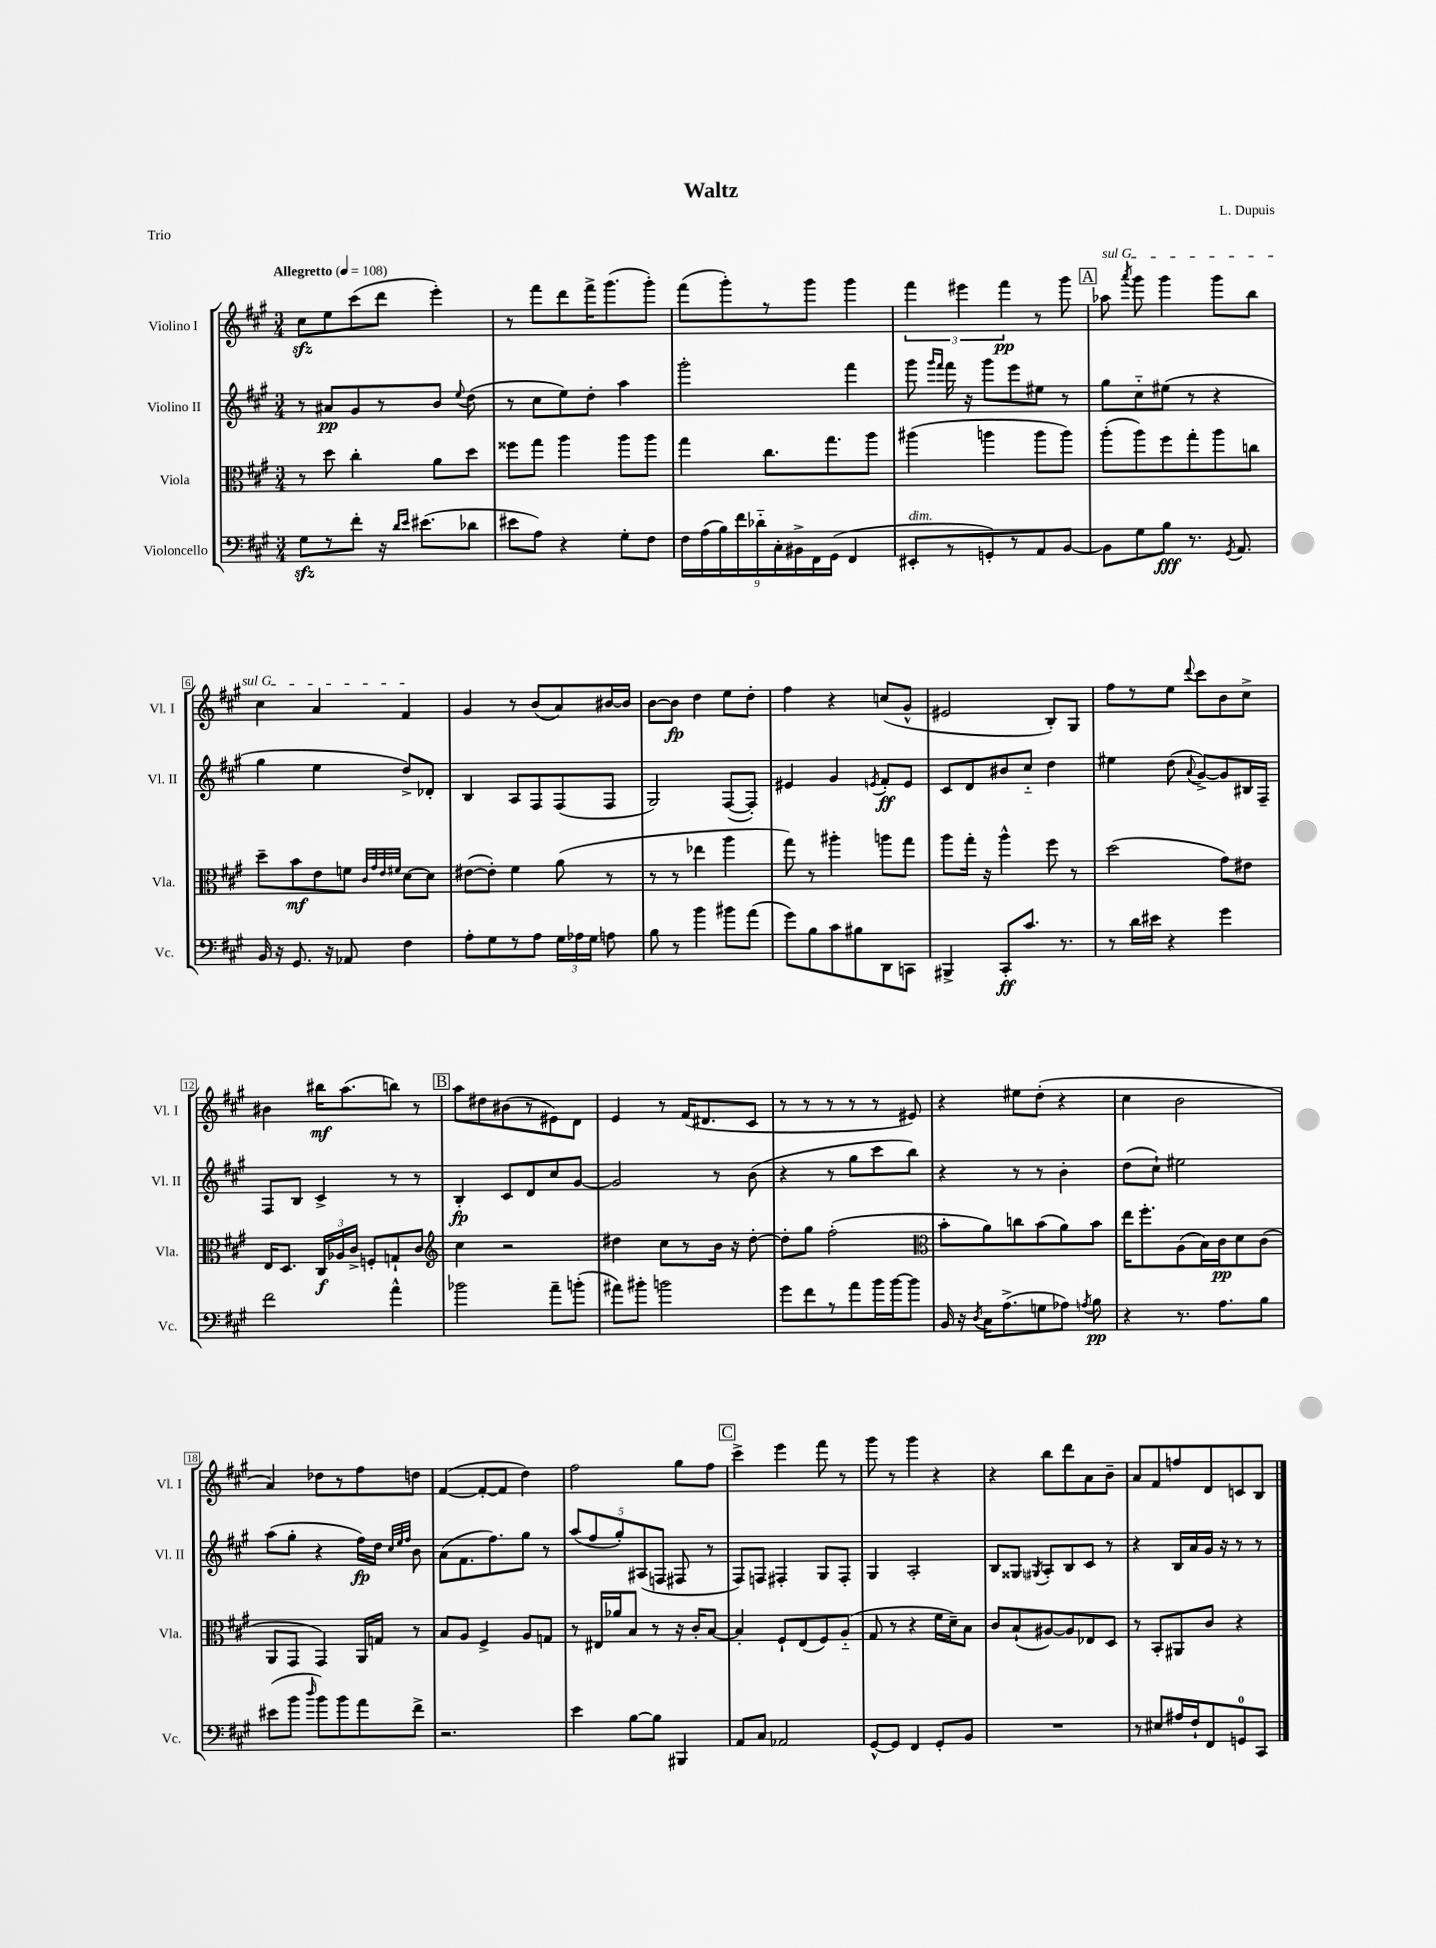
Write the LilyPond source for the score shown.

\header { title = "Waltz" composer = "L. Dupuis" piece = "Trio" }
<<
\new StaffGroup <<
\new Staff = "s0" \with { instrumentName = "Violino I" shortInstrumentName = "Vl. I" } {
    \clef treble \key a \major \numericTimeSignature \time 3/4 \tempo "Allegretto" 4 = 108
    \autoBeamOff cis''8[\sfz e''8 cis'''8( d'''8] e'''4-.) |
    r8 fis'''8[ d'''8 fis'''16-> gis'''8.( gis'''8]-.) |
    fis'''8[( gis'''8-.) r8 gis'''8] gis'''4 |
    \tuplet 3/2 { fis'''4 eis'''4 fis'''4\pp } r8 gis'''8 |
    \mark \markup { \box "A" } \once \override TextSpanner.bound-details.left.text = \markup { \italic "sul G" } aes''8\startTextSpan \acciaccatura { a'''8 } gis'''8 gis'''4 gis'''8[ b''8] |
    cis''4 a'4 fis'4\stopTextSpan |
    gis'4 r8 b'8[( a'8) bis'16~ bis'16] |
    b'8[~ b'8]\fp d''4 e''8[ d''8]-. |
    fis''4 r4 c''8[( gis'8]-^ |
    eis'2 b8[-.) gis8] |
    fis''8[ r8 e''8] \appoggiatura { d'''8 } cis'''8[ b'8 cis''8]-> |
    bis'4 bis''16[\mf a''8.( b''8]) r8 |
    \mark \markup { \box "B" } a''8[ dis''8 bis'8( r8 eis'8) d'8] |
    e'4 r8 fis'16[( dis'8. cis'8] |
    r8 r8 r8 r8 r8 eis'8) |
    r4 eis''8[ d''8]-.( r4 |
    cis''4 b'2 |
    a'4) des''8[ r8 fis''8 d''8] |
    fis'4~( fis'8[~-. fis'8] d''4) |
    fis''2 gis''8[ fis''8] |
    \mark \markup { \box "C" } cis'''4-> e'''4 fis'''8 r8 |
    gis'''8 r8 gis'''4 r4 |
    r4 b''8[ d'''8 a'8 b'8]-- |
    a'8[ fis'8 f''8 d'8 c'8 b8] \bar "|." |
}
\new Staff = "s1" \with { instrumentName = "Violino II" shortInstrumentName = "Vl. II" } {
    \clef treble \key a \major \numericTimeSignature \time 3/4
    \autoBeamOff r8 ais'8[\pp gis'8 r8 b'8] \appoggiatura { e''8 } d''8( |
    r8 cis''8[ e''8) d''8]-. a''4 |
    gis'''2-. fis'''4 |
    gis'''8 \grace { gis'''16[ fis'''16] } fis'''16 r16 gis'''8[ e'''8 eis''8] r8 |
    \mark \markup { \box "A" } gis''8[ cis''8-_ eis''8]( r8 r4 |
    gis''4 e''4 d''8[->) des'8]-. |
    b4 a8[ fis8 fis8( fis8] |
    gis2) fis8[~( fis8]-.) |
    eis'4 gis'4 \acciaccatura { e'8 } fis'8[-.\ff e'8] |
    cis'8[ d'8 bis'8 cis''8]-_ d''4 |
    eis''4 d''8( \appoggiatura { a'8 } gis'8[~->) gis'8 bis16 fis16]-- |
    fis8[ b8] cis'4-> r8 r8 |
    \mark \markup { \box "B" } b4-.\fp cis'8[ d'8 cis''8 gis'8]~ |
    gis'2 r8 b'8( |
    r4 r8 gis''8[ cis'''8 b''8]) |
    r4 r8 r8 b'4-. |
    d''8[( cis''8]-!) eis''2 |
    a''8[( gis''8]-. r4 fis''16[\fp) d''16] \grace { cis''32[ e''32 fis''32] } b'8 |
    a'8[( fis'8. fis''8.) gis''8] r8 |
    \tuplet 5/4 { a''8[( fis''8 gis''8-.) ais8( f8] } fis8 r8 |
    \mark \markup { \box "C" } fis8[) f8] fis4-. gis8[ fis8]-. |
    gis4 a2-. |
    b8[ gisis8] \acciaccatura { gis8 } a8[-. b8 cis'8] r8 |
    r4 b16[ a'16 gis'16] r16 r8 r8 \bar "|." |
}
\new Staff = "s2" \with { instrumentName = "Viola" shortInstrumentName = "Vla." } {
    \clef alto \key a \major \numericTimeSignature \time 3/4
    \autoBeamOff r8 d''8 cis''4-. a'8[ d''8] |
    fisis''8[ gis''8] a''4 a''8[ a''8] |
    gis''4 cis''8.[ gis''8. a''8] |
    ais''4( a''4 a''8[ a''8]) |
    \mark \markup { \box "A" } a''8[-.( a''8) fis''8 gis''8-. a''8 c''8] |
    d''8[-- b'8\mf e'8 f'8] \grace { cis'32[ gis'32 e'32 fis'32] } d'8[~ d'8] |
    eis'8[~( eis'8]-.) fis'4 a'8( r8 |
    r8 r8 ees''4 a''4 |
    gis''8) r8 ais''4-. a''8[ gis''8] |
    a''8[ gis''16]-. r16 a''4-^ fis''8 r8 |
    d''2( gis'8[) eis'8] |
    e16[ d8.] \tuplet 3/2 { cis16[\f aes16 cis'16]-> } f8[-. g8-! cis'8] |
    \mark \markup { \box "B" } \clef treble cis''4 r2 |
    dis''4 cis''8[ r8 b'16] r16 dis''8~-. |
    dis''8[-. gis''8] fis''2-.( |
    \clef alto b'8[-. a'8) c''8 b'8( a'8) b'8] |
    e''16[ fis''8.-. a8( b16) cis'16\pp d'8 cis'8]( |
    a,8[ gis,8] gis,4) a,16[ g16] r8 |
    b8[ a8] fis4-> a8[ g8] |
    r8 eis16[ aes'16 b8] r8 r16 cis'16[-. b8]~ |
    \mark \markup { \box "C" } b4-. fis8[-! e8( fis8) a8]-_( |
    gis8 r8 r4 fis'16[ d'16--) b8] |
    cis'8[ b8-!( ais8~) ais8 ees8 d8] |
    r8 b,8[-. ais,8 cis'8] r4 \bar "|." |
}
\new Staff = "s3" \with { instrumentName = "Violoncello" shortInstrumentName = "Vc." } {
    \clef bass \key a \major \numericTimeSignature \time 3/4
    \autoBeamOff gis8[\sfz r8 fis'8]-. r16 \grace { d'16[ e'16] } eis'8.[( des'8] |
    eis'8[ a8]) r4 gis8[-. fis8] |
    \tuplet 9/8 { fis16[ a16( b16) fis'16 des'16-_ cis16-. bis,16-> fis,16 gis,16]( } fis,4 |
    eis,8[-.^\markup { \italic "dim." } r8 g,8-.) r8 a,8 b,8]~ |
    \mark \markup { \box "A" } b,8[ gis8 b8]\fff r8. \acciaccatura { gis,8 } a,8. |
    b,16 r16 gis,8. r16 aes,8 fis4 |
    a8[-. gis8 r8 a8] \tuplet 3/2 { gis16[ aes16 gis16] } a8 |
    b8 r8 b'4 bis'8[ a'8]( |
    gis'8[) b8 cis'8 bis8 d,8 c,8] |
    bis,,4-> cis,8[-.\ff cis'8.] r8. |
    r8 d'16[ eis'16] r4 gis'4 |
    fis'2 a'4-^ |
    \mark \markup { \box "B" } bes'2 a'8[-- b'8]-.( |
    ais'8[) bis'8]-. b'2 |
    gis'8[ fis'8 r8 a'8 b'16 b'16~ b'8] |
    b,16 r16 \acciaccatura { d8 } cis16[ a8.->( g8 aes8]) \acciaccatura { a8 } b8\pp |
    r4 r8. a8.[ b8] |
    eis'8[( b'8] \grace { d''16 } b'8[) b'8 a'8 fis'8]-> |
    r2. |
    e'4 b8[~ b8] bis,,4 |
    \mark \markup { \box "C" } a,8[ cis8] aes,2 |
    gis,8[~-^ gis,8] fis,4 gis,8[-. b,8] |
    R2. |
    r8 eis8[ ais16 fis16-! fis,8 g,8-0 cis,8] \bar "|." |
}
>>
>>
\layout { \context { \Score \override BarNumber.stencil = #(make-stencil-boxer 0.1 0.3 ly:text-interface::print) } }
